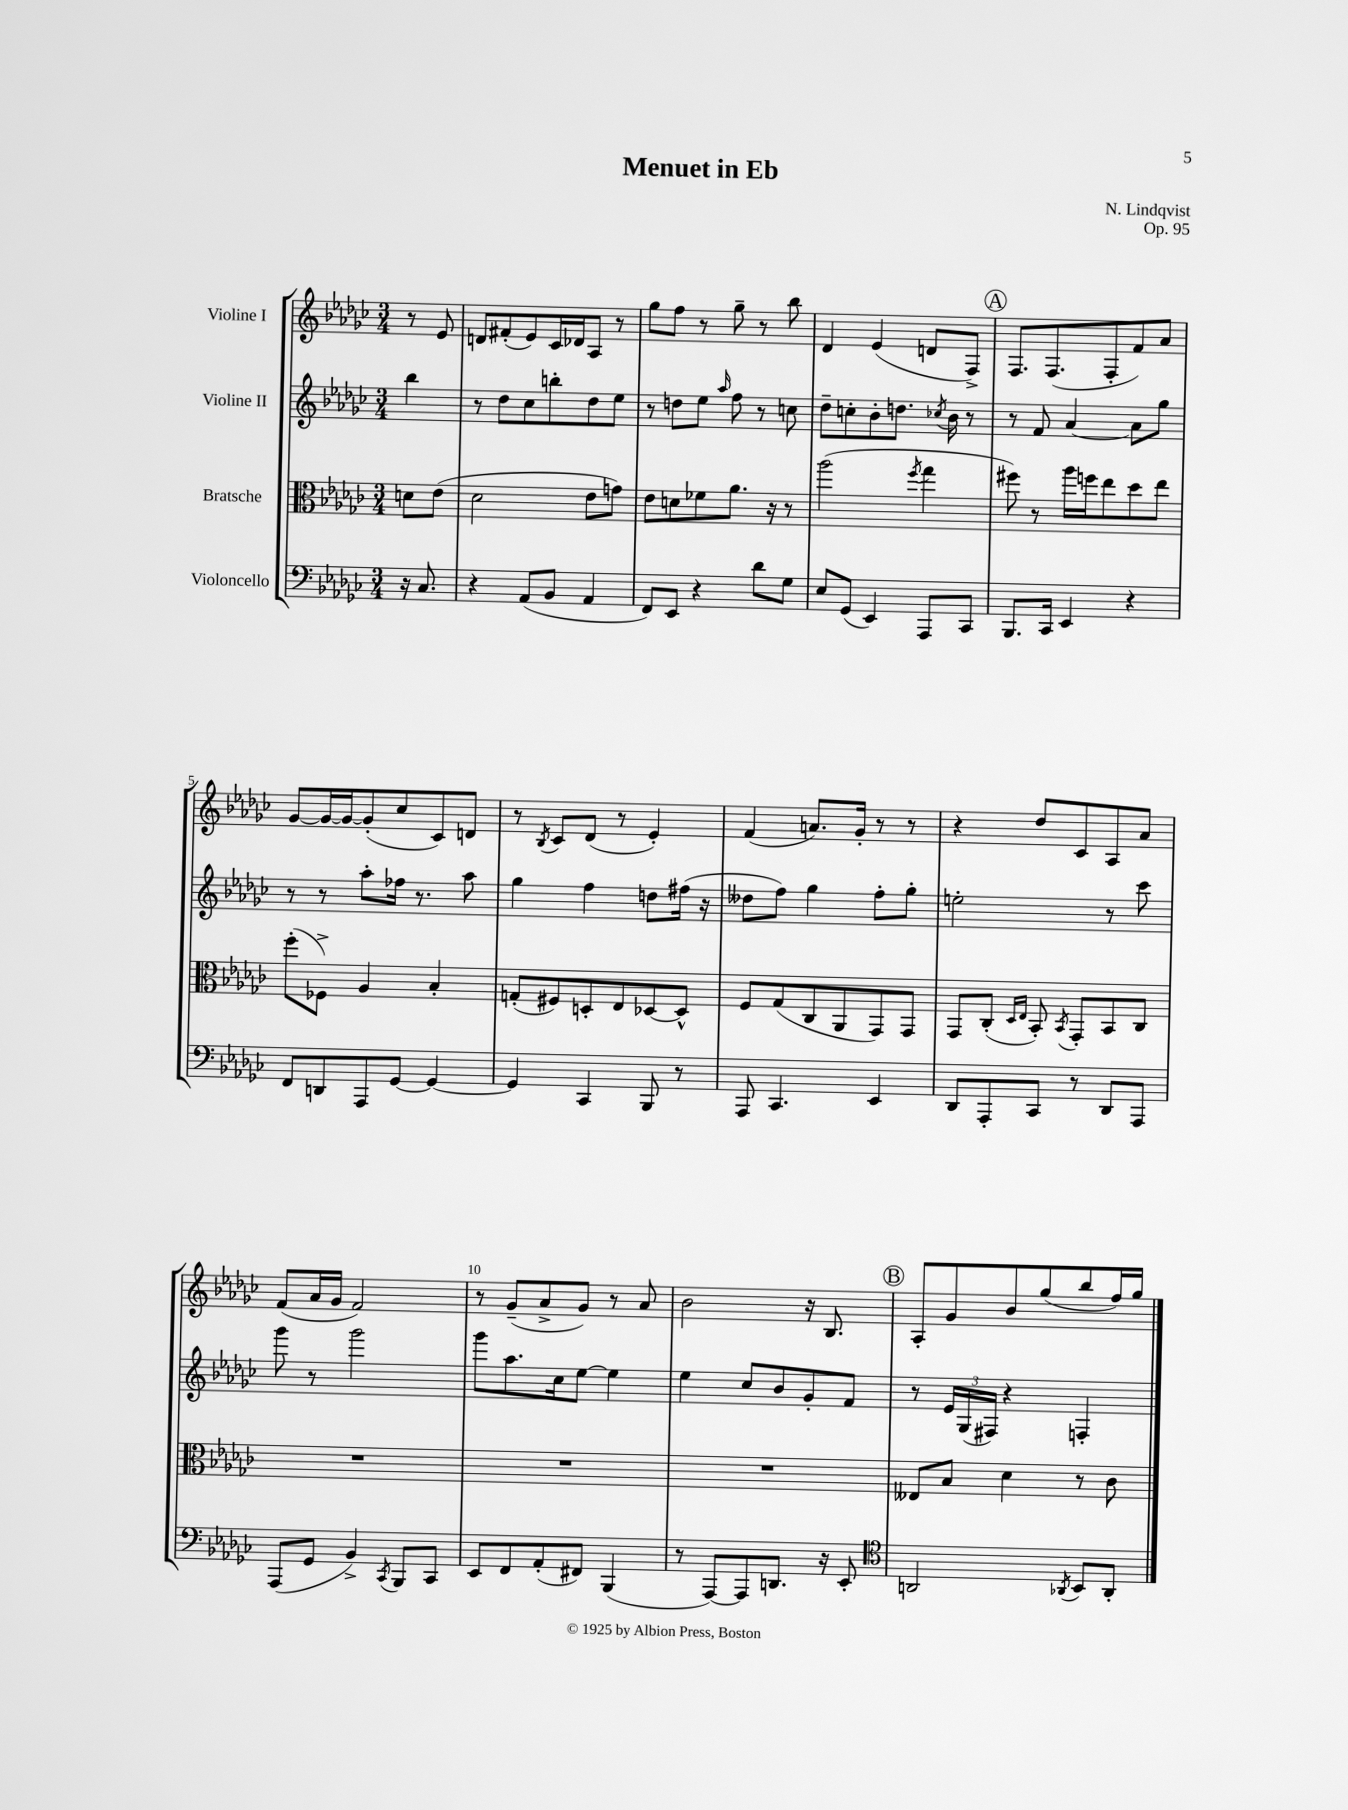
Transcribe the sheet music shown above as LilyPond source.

\header { title = "Menuet in Eb" composer = "N. Lindqvist" opus = "Op. 95" }
<<
\new StaffGroup <<
\new Staff = "s0" \with { instrumentName = "Violine I" } {
    \clef treble \key ges \major \numericTimeSignature \time 3/4 \partial 4
    \autoBeamOff r8 ees'8 |
    d'8[ fis'8-.( ees'8) ces'16 des'16 aes8] r8 |
    ges''8[ f''8] r8 ges''8-- r8 bes''8 |
    des'4 ees'4( d'8[ f8]->) |
    \mark \markup { \circle "A" } f8.[ f8.( f8-. f'8) aes'8] |
    ges'8[~ ges'16~ ges'16~ ges'8-.( ces''8 ces'8) d'8] |
    r8 \acciaccatura { bes8 } ces'8[ des'8]( r8 ees'4-.) |
    f'4( a'8.[) ges'16]-. r8 r8 |
    r4 des''8[ ces'8 aes8 aes'8] |
    f'8[( aes'16 ges'16] f'2) |
    r8 ges'8[--( aes'8-> ges'8]) r8 aes'8 |
    bes'2 r16 bes8. |
    \mark \markup { \circle "B" } aes8[-. ges'8 bes'8 ges''8( bes''8 f''16) ges''16] \bar "|." |
}
\new Staff = "s1" \with { instrumentName = "Violine II" } {
    \clef treble \key ges \major \numericTimeSignature \time 3/4 \partial 4
    \autoBeamOff bes''4 |
    r8 des''8[ ces''8 b''8-. des''8 ees''8] |
    r8 d''8[ ees''8] \grace { aes''16 } f''8 r8 c''8 |
    des''8[-- c''8-. bes'8-. d''8.] \acciaccatura { ces''8 } bes'16 r8 |
    \mark \markup { \circle "A" } r8 f'8 aes'4~ aes'8[ ges''8] |
    r8 r8 aes''8[-. fes''16] r8. aes''8 |
    ges''4 f''4 d''8[ fis''16]( r16 |
    deses''8[ f''8]) ges''4 f''8[-. ges''8]-. |
    e''2-. r8 ces'''8 |
    ges'''8 r8 ges'''2 |
    ges'''8[ aes''8. ces''16 ees''8]~ ees''4 |
    ees''4 ces''8[ bes'8 ges'8-. f'8] |
    \mark \markup { \circle "B" } r8 \tuplet 3/2 { ees'16[ ges16( fis16]) } r4 f4-. \bar "|." |
}
\new Staff = "s2" \with { instrumentName = "Bratsche" } {
    \clef alto \key ges \major \numericTimeSignature \time 3/4 \partial 4
    \autoBeamOff d'8[ ees'8]( |
    des'2 ees'8[ g'8]) |
    ees'8[ d'8 fes'8 aes'8.] r16 r8 |
    aes''2( \acciaccatura { f''8 } ges''4 |
    \mark \markup { \circle "A" } fis''8) r8 aes''16[ f''16 ees''8 des''8 ees''8] |
    f''8[-.( fes8]->) aes4 bes4-. |
    g8[-.( fis8) d8-. ees8 des8~ des8]-^ |
    f8[ ges8( ces8 aes,8 ges,8) ges,8] |
    ges,8[ ces8]-.( \grace { des16[ ees16] } bes,8-.) \acciaccatura { bes,8 } ges,8[-. bes,8 ces8] |
    R2. |
    R2. |
    R2. |
    \mark \markup { \circle "B" } eeses8[ bes8] des'4 r8 ces'8 \bar "|." |
}
\new Staff = "s3" \with { instrumentName = "Violoncello" } {
    \clef bass \key ges \major \numericTimeSignature \time 3/4 \partial 4
    \autoBeamOff r16 ces8. |
    r4 aes,8[( bes,8] aes,4 |
    f,8[) ees,8] r4 des'8[ ges8] |
    ees8[ ges,8]( ees,4) aes,,8[ ces,8] |
    \mark \markup { \circle "A" } bes,,8.[ ces,16] ees,4 r4 |
    f,8[ d,8 aes,,8 ges,8]~ ges,4~ |
    ges,4 ces,4 bes,,8 r8 |
    aes,,8 ces,4. ees,4 |
    des,8[ aes,,8-. ces,8] r8 des,8[ aes,,8] |
    aes,,8[( ges,8] bes,4->) \acciaccatura { ces,8 } bes,,8[ ces,8] |
    ees,8[ f,8 aes,8-.( fis,8]) bes,,4( |
    r8 aes,,8[~) aes,,8 d,8.] r16 ees,8-. |
    \mark \markup { \circle "B" } \clef tenor a,2 \acciaccatura { aes,8 } bes,8[ aes,8]-. \bar "|." |
}
>>
>>
\layout { \context { \Score \override BarNumber.break-visibility = ##(#f #t #t) barNumberVisibility = #(every-nth-bar-number-visible 5) } }
